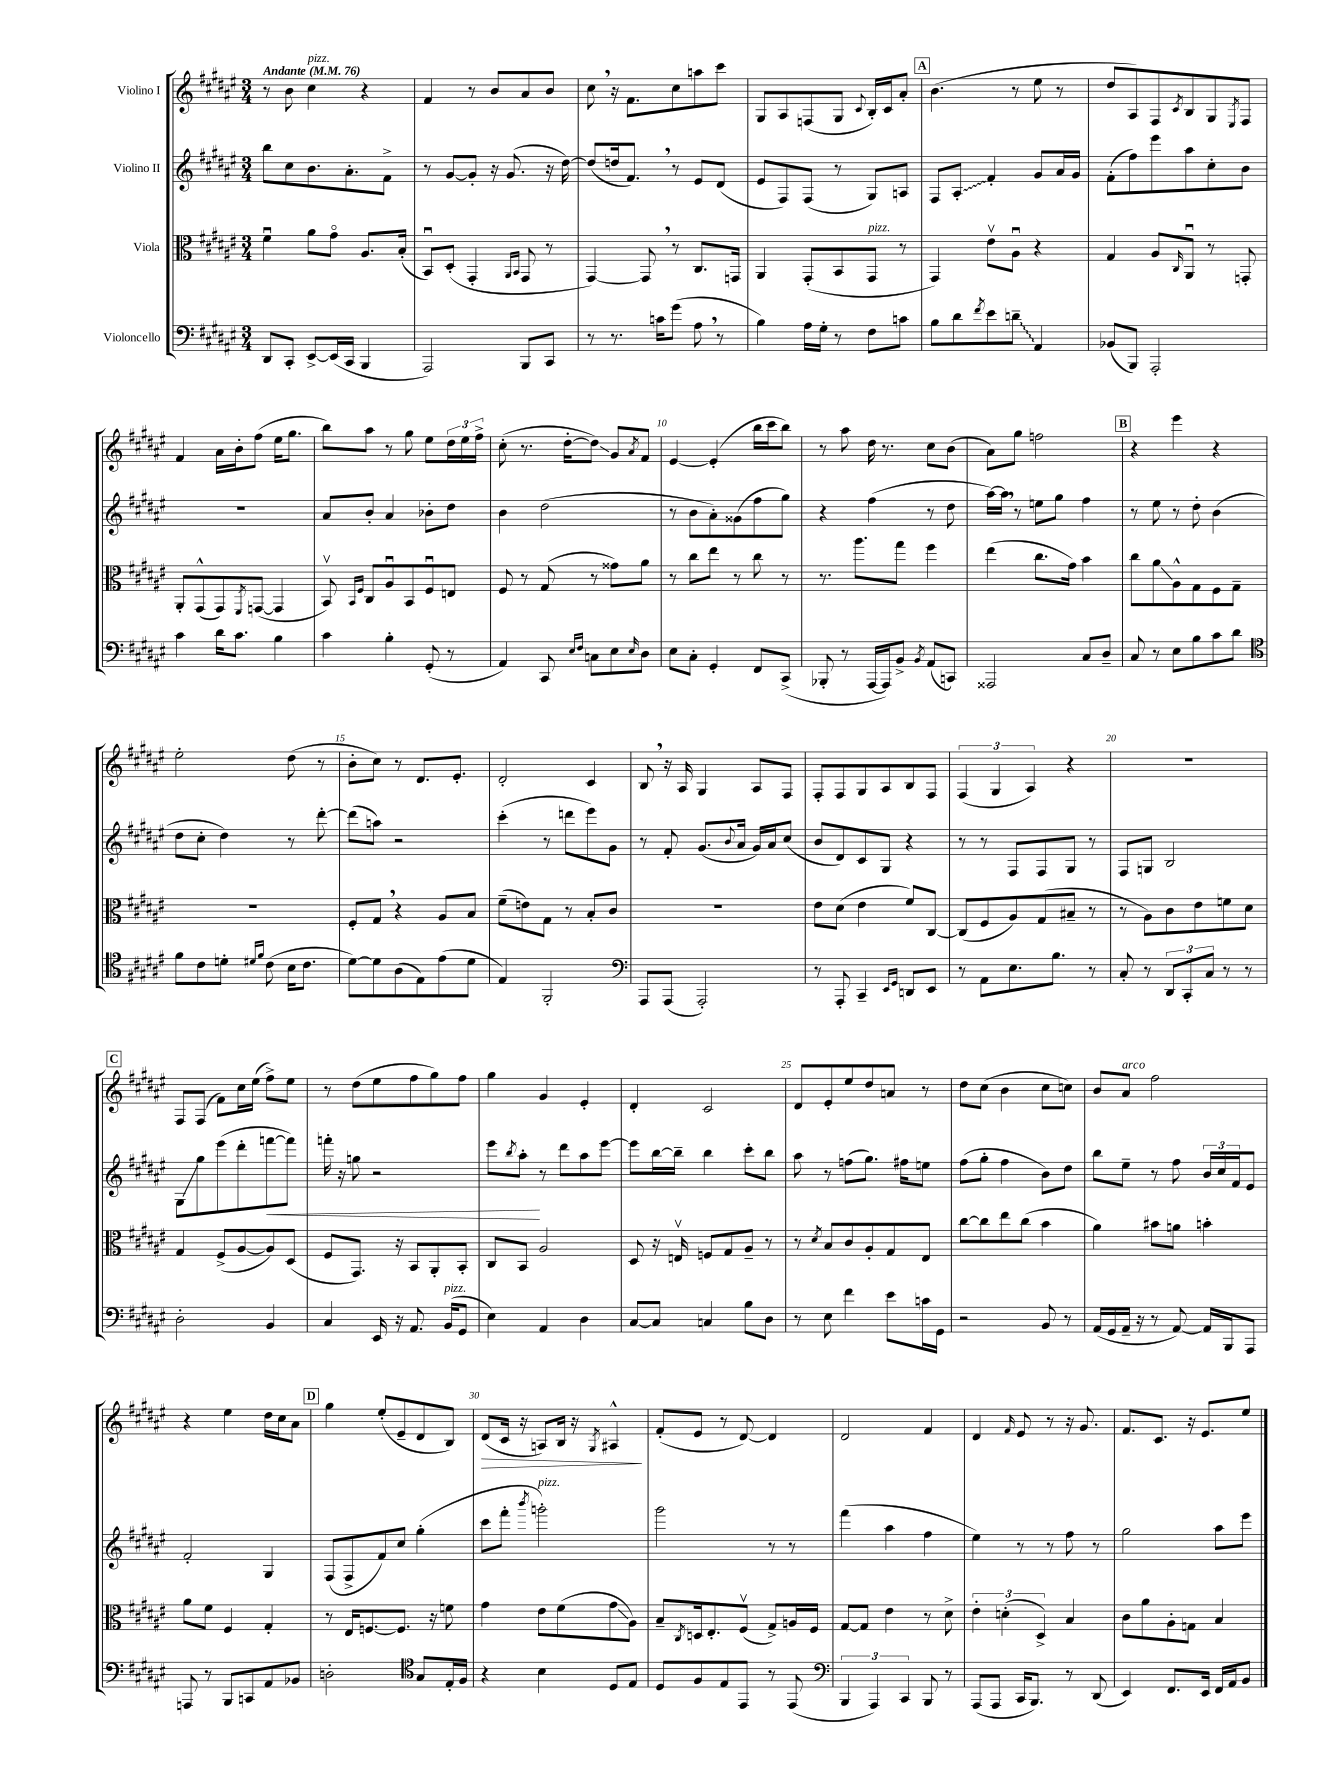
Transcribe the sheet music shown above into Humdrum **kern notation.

**kern	**kern	**kern	**kern
*staff4	*staff3	*staff2	*staff1
*clefF4	*clefC3	*clefG2	*clefG2
*k[f#c#g#d#a#e#]	*k[f#c#g#d#a#e#]	*k[f#c#g#d#a#e#]	*k[f#c#g#d#a#e#]
*M3/4	*M3/4	*M3/4	*M3/4
*MM76	*MM76	*MM76	*MM76
8DD#	4f#u	8bb	8r
8CC#'	.	8cc#	8b
[8EE#^	8a#	8.b	4cc#
(16EE#]	8g#o	.	.
16CC#	.	8.a#'	.
4BBB	8.A#	.	4r
.	.	8f#^	.
.	(16B'	.	.
=	=	=	=
2AAA#)	8BBu)	8r	4f#
.	(8D#'	[8g#	.
.	4GG#'	8g#']	8r
.	.	16r	8b
.	.	(8.g#	.
.	16qqAA#	.	.
.	16qqBB	.	.
8BBB	8GG#	.	8a#
8CC#	8r	16r	8b
.	.	[16dd#)	.
=	=	=	=
8r	[4GG#)	(8dd#]	8cc#
8.r	.	16dd	16r
.	.	8.f#)	8.f#
.	8GG#]	.	.
16c	.	.	.
(8g#	8r	8r	8cc#
8A#	8.C#	8e#	8aa
8r	.	(8d#	8ccc#
.	16GG	.	.
=	=	=	=
4B)	4AA#	8e#	8G#
.	.	8F#)	8A#
16A#	(8GG#'	(8F#	(8F
16G#'	.	.	.
8r	8BB	8r	8G#
.	.	.	8qqc#
8F#	8GG#	8G#)	16B')
.	.	.	16c#
8c	8r	8A	8a#'
=	=	=	=
8B	4GG#)	8F#	(4.b
8d#	.	8A#'	.
8qf#	.	.	.
8e#	8e#v	4f#'	.
8d~	8A#u	.	8r
4AA#	4r	8g#	8ee#
.	.	16a#	8r
.	.	16g#	.
=	=	=	=
(8BB-	4G#	(8f#'	8dd#
8BBB)	.	8ff#)	8A#)
2AAA#'	8A#	8eee#	8F#
.	16qqC#	.	8qc#
.	8AA#u	8aa#	8B
.	8r	8cc#'	8G#
.	.	.	8qE#
.	8GG'	8b	8F#
=	=	=	=
4c#	8AA#'	2.r	4f#
.	(8GG#^^	.	.
16d#	8GG#)	.	16a#
8.c#	.	.	16b'
.	8qFF#	.	.
.	([8GG	.	(8ff#
4B	4GG]	.	16ee#
.	.	.	8.gg#
=	=	=	=
4c#	8BBv)	8a#	8bb)
.	16qqBB	.	.
.	16qqF#	.	.
.	8C#	8b'	8aa#
4B'	8A#u	4a#	8r
.	8BB	.	8gg#
(8GG#'	8F#u	8b-'	8ee#
8r	8E	8dd#	24dd#
.	.	.	24ee#
.	.	.	24ff#^
=	=	=	=
4AA#)	8F#	4b	(8cc#'
.	8r	.	8.r
8CC#	(8G#	(2dd#	.
.	.	.	[16dd#'
16qqE#	.	.	.
16qqF#	.	.	.
8C	8r	.	8dd#])
8E#	8g##)	.	8g#
16qqE#	.	.	8qa#
8D#	8a#	.	8f#
=	=	=	=
8E#	8r	8r	[4e#
8C#'	8cc#	8b	.
4GG#'	8ee#	8a#')	(4e#']
.	8r	(8g##	.
8FF#	8cc#	8ff#	16bb
.	.	.	16ccc#
(8CC#^	8r	8gg#)	8bb)
=	=	=	=
8BBB-'	8.r	4r	8r
8r	.	.	8aa#
.	8.aa#	.	.
[16AAA#	.	(4ff#	16dd#
16AAA#])	.	.	8.r
8BB^	8gg#	.	.
8qBB	.	.	.
(8AA#	4ff#	8r	8cc#
8CC)	.	8dd#	(8b
=	=	=	=
2AAA##	(4ee#	[16aa#)	8a#)
.	.	16aa#]	.
.	.	8r	8gg#
.	8.cc#	8ee	2ff
.	.	8gg#	.
.	16g#)	.	.
8C#	4b	4ff#	.
8D#~	.	.	.
=	=	=	=
8C#	8cc#	8r	4r
8r	8a#	8ee#	.
8E#	8A#^^	8r	4eee#
8B	8G#	8dd#'	.
8c#	8F#	(4b	4r
8d#	8G#~	.	.
=	=	=	=
*clefC4	*	*	*
8f#	2.r	8dd#	2ee#'
8c#	.	8cc#'	.
8d'	.	4dd#)	.
16qqd#	.	.	.
16qqf#	.	.	.
(8c#	.	.	.
16B	.	8r	(8dd#
8.c#	.	.	.
.	.	[8ddd#'	8r
=	=	=	=
[8d#)	8F#'	(8ddd#]	8b'
8d#]	8G#	8aa)	8cc#)
(8A#	4r	2r	8r
8E#)	.	.	8.d#
(8e#	8A#	.	.
.	.	.	8.e#'
8d#	8B	.	.
=	=	=	=
4E#)	(8f#~	(4ccc#'	2d#'
.	8e)	.	.
2FF#'	8G#	8r	.
.	8r	8ddd	.
.	8B'	8eee#)	4c#
.	8c#	8g#	.
=	=	=	=
*clefF4	*	*	*
8AAA#	2.r	8r	8B
(8AAA#	.	8f#'	16r
.	.	.	16A#
2AAA#')	.	(8.g#	4G#
.	.	8qqb	.
.	.	16a#	.
.	.	16g#)	8A#
.	.	16a#	.
.	.	(8cc#	8F#
=	=	=	=
8r	8e#	8b	8F#'
8AAA#'	(8d#	8d#)	8F#
4CC#~	4e#	8c#	8G#
.	.	8G#	8A#
16qqEE#	.	.	.
16qqGG#	.	.	.
8DD	8f#)	4r	8B
8EE#	[8C#	.	8F#
=	=	=	=
8r	(8C#]	8r	(6F#
8AA#	8F#	8r	.
.	.	.	6G#
8.E#	8A#)	8F#	.
.	.	.	6A#)
.	(8G#	8F#	.
8.B	.	.	.
.	8B#~	8G#	4r
8r	8r	8r	.
=	=	=	=
8C#'	8r	8F#	2.r
8r	8A#)	8G	.
12DD#	8c#	2B	.
12CC#'	.	.	.
.	8e#	.	.
12C#	.	.	.
8r	8f	.	.
8r	8d#	.	.
=	=	=	=
2D#'	4G#	8G#	8F#
.	.	8gg#	(8F#
.	(8F#^	(8eee#	8f#)
.	[8A#	8ddd#'	16cc#
.	.	.	(16ee#
4BB	8A#])	[8fff	8ff#^)
.	(8D#	8fff])	8ee#
=	=	=	=
4C#	8F#	16fff'	8r
.	.	16r	.
.	8.GG#)	8gg	(8dd#
16EE#	.	2r	8ee#
16r	16r	.	.
8.AA#	8BB	.	8ff#
.	8AA#'	.	8gg#)
(16BB	.	.	.
8GG#	8BB'	.	8ff#
=	=	=	=
4E#)	8C#	8eee#	4gg#
.	.	8qbb	.
.	8BB	8aa#'	.
4AA#	2A#	8r	4g#
.	.	8ddd#	.
4D#	.	8aa#	4e#'
.	.	[8eee#	.
=	=	=	=
[8C#	8D#	8eee#]	4d#'
8C#]	16r	[16bb	.
.	16Ev	16bb~]	.
4C	8F	4bb	2c#
.	8G#	.	.
8B	8A#~	8ccc#'	.
8D#	8r	8bb	.
=	=	=	=
8r	8r	8aa#	8d#
.	8qd#	.	.
8E#	8B	8r	8e#'
4f#	8c#	(8ff	8ee#
.	8A#'	8.gg#)	8dd#
8e#	8G#	.	8a
.	.	16ff#	.
16c	8E#	8ee	8r
16GG#	.	.	.
=	=	=	=
2r	[8cc#	(8ff#	8dd#
.	8cc#]	8gg#'	(8cc#
.	8ee#	4ff#	4b
.	(8cc#	.	.
8BB	4b	8b)	8cc#
8r	.	8dd#	8cc)
=	=	=	=
(16AA#	4a#)	8bb	8b
16GG#	.	.	.
16AA#~	.	8ee#~	8a#
16r	.	.	.
8r	8b#	8r	2ff#
[8AA#)	8a	8ff#	.
16AA#]	4b'	24b	.
.	.	24cc#	.
16BBB	.	.	.
.	.	24f#	.
8AAA#	.	8e#	.
=	=	=	=
8AAA	8a#	2f#'	4r
8r	8f#	.	.
8BBB	4F#	.	4ee#
8CC	.	.	.
8AA#	4G#'	4G#	16dd#
.	.	.	16cc#
8BB-	.	.	8a#
=	=	=	=
2D'	8r	(8F#	4gg#
.	16E#	8F#^	.
.	[8.F	.	.
.	.	8f#)	(8ee#'
.	8.F]	8cc#	8e#~
*clefC4	*	*	*
8G#	.	(4gg#'	8d#
.	16r	.	.
16E#'	8f	.	8B)
16F#	.	.	.
=	=	=	=
4r	4g#	8ccc#	(8d#
.	.	8fff#'	16c#
.	.	.	16r
.	.	8qbbb	.
4B	8e#	2ggg')	8A)
.	(8f#	.	16B
.	.	.	16r
.	.	.	8qG#
8D#	8g#	.	4A#^^
8E#	8A#)	.	.
=	=	=	=
8D#	8B~	2ggg#	(8f#'
.	8qC#	.	.
8F#	16D	.	8e#
.	8.E#'	.	.
8E#	.	.	8r
8EE#	(8F#v	.	[8d#)
8r	8G#^)	8r	4d#]
(8EE#	16A	8r	.
.	16F#	.	.
=	=	=	=
*clefF4	*	*	*
6BBB	[8G#	(4fff#	2d#
.	8G#]	.	.
6AAA#)	.	.	.
.	4e#	4aa#	.
6CC#	.	.	.
8BBB	8r	4ff#	4f#
8r	8d#^	.	.
=	=	=	=
(8AAA#	6e#'	4ee#)	4d#
8AAA#	.	.	.
.	(6d'	.	.
.	.	.	16qqf#
16CC#	.	8r	8e#
8.BBB)	.	.	.
.	6D#^)	.	.
.	.	8r	8r
8r	4B	8ff#	16r
.	.	.	8.g#
(8DD#	.	8r	.
=	=	=	=
4EE#)	8c#	2gg#	8.f#
.	8a#	.	.
.	.	.	8.c#
8.FF#	8A#'	.	.
.	8G	.	16r
16EE#	.	.	8.e#
16FF#	4B	8aa#	.
16AA#	.	.	.
8BB	.	8eee#	8ee#
==	==	==	==
*-	*-	*-	*-
